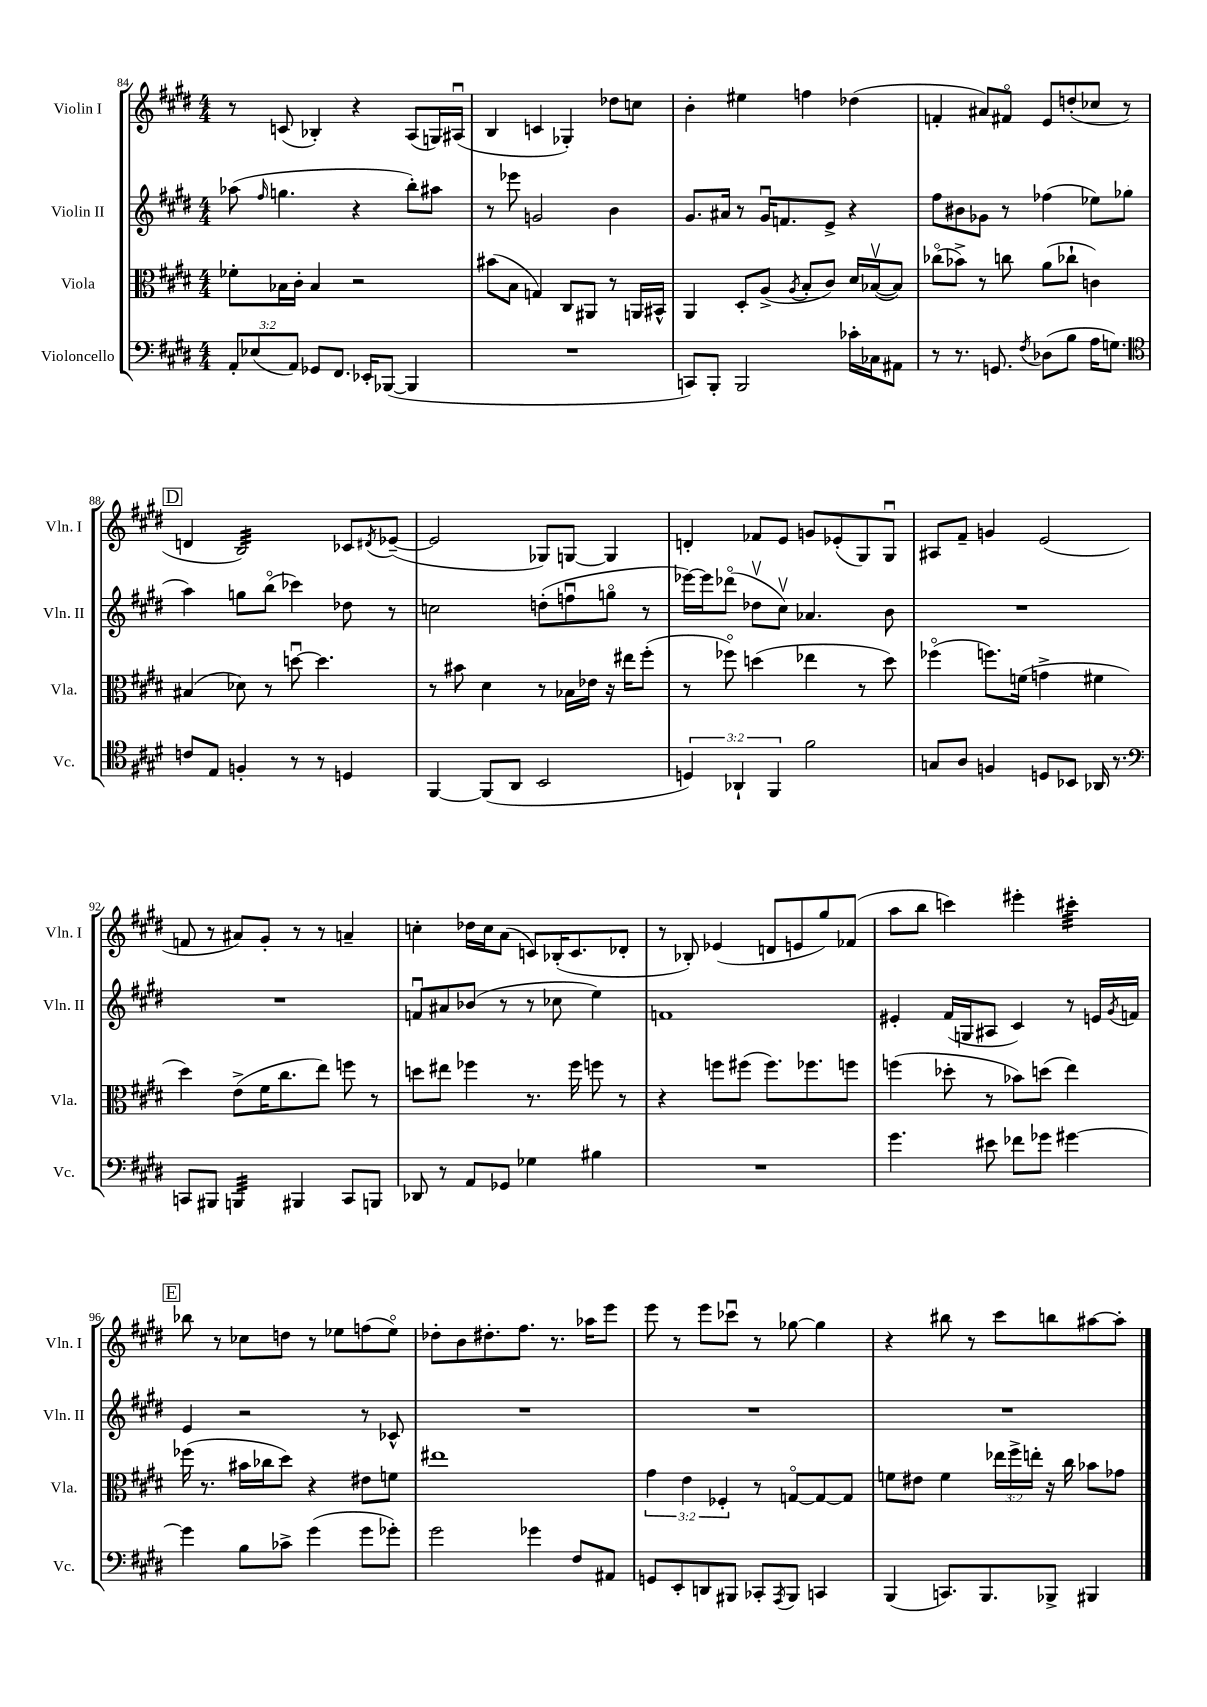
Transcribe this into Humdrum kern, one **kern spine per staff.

**kern	**kern	**kern	**kern
*staff4	*staff3	*staff2	*staff1
*clefF4	*clefC3	*clefG2	*clefG2
*k[f#c#g#d#]	*k[f#c#g#d#]	*k[f#c#g#d#]	*k[f#c#g#d#]
*M4/4	*M4/4	*M4/4	*M4/4
12AA'	8f-'	(8aa-	8r
(12E-	.	.	.
.	.	16qqff#	.
.	16B-	4.gg	(8c
12AA)	.	.	.
.	16c#'	.	.
8GG-	4B-	.	4B-')
8.FF#	.	.	.
.	2r	4r	4r
16EE-'	.	.	.
([8BBB-	.	.	.
4BBB-]	.	8bb')	(8A
.	.	8aa#	16G)
.	.	.	(16A#u
=	=	=	=
1r	(8b#	8r	4B
.	8B	8eee-	.
.	4G)	2g	4c
.	8C#	.	4G-')
.	8AA#	.	.
.	8r	4b	8dd-
.	16AA	.	8cc
.	16BB#^^	.	.
=	=	=	=
8CC)	4AA	8.g#	4b'
8BBB'	.	.	.
.	.	16a#	.
2BBB	8D#'	8r	4ee#
.	(8A^	16g#u	.
.	.	8.f	.
.	8qA	.	.
.	8B'	.	4ff
.	8c#)	8e^	.
16c-'	16d#	4r	(4dd-
16C-	([16B-v	.	.
8AA#	8B-])	.	.
=	=	=	=
8r	(8cc-o	8ff#	4f'
8.r	8b-^)	8b#	.
.	8r	8g-	8a#)
8.GG	.	.	.
.	8cc	8r	8f#o
8qF#	.	.	.
(8D-	(8a	(4ff-	8e
8B	8cc-`	.	(8dd'
16A	4c)	8ee-)	8cc-
8.G)	.	.	.
.	.	(8gg-	8r
=	=	=	=
*clefC4	*	*	*
8c	(4B#	4aa)	4d
8E	.	.	.
4F'	8d-)	8gg	2B)
.	8r	(8bbo	.
8r	[8ddu	4ccc-)	.
8r	4.dd]	.	.
4D	.	8dd-	8c-
.	.	.	8qd#
.	.	8r	([8e-~
=	=	=	=
[4FF#	8r	2cc	2e-]
.	8b#	.	.
(8FF#]	4d#	.	.
8AA	.	.	.
2BB	8r	(8dd'	8G-)
.	16B-	8ffu	[8G
.	16e-	.	.
.	16r	8ggo	4G]
.	16ee#	.	.
.	(8ff#'	8r	.
=	=	=	=
6D)	8r	[16eee-)	4d'
.	.	16eee-]	.
.	8ff-o)	(8ddd-o	.
6AA-`	.	.	.
.	(4dd	8dd-v	8f-
6FF#	.	.	.
.	.	8cc#v)	8e
2f#	4ee-	4.a-	8g
.	.	.	(8e-'
.	8r	.	8G#)
.	8dd)	8b	8G#u
=	=	=	=
8G	(4ff-o	1r	8A#
8A	.	.	8f#~
4F	8.ff)	.	4g
.	(16f	.	.
8D	4g^	.	(2e
8BB-	.	.	.
16AA-	4f#	.	.
8.r	.	.	.
=	=	=	=
*clefF4	*	*	*
8CC	4dd#)	1r	8f
8BBB#	.	.	8r
4BBB	(8e^	.	8a#)
.	16f#	.	8g#'
.	8.cc#	.	.
4BBB#	.	.	8r
.	8ee)	.	8r
8CC	8ff	.	4a~
8BBB	8r	.	.
=	=	=	=
8DD-	8dd	8fu	4cc'
8r	8ee#	8a#	.
8AA	4ff-	(8b-	16dd-
.	.	.	16cc
8GG-	.	8r	(8a
4G-	8.r	8r	8c)
.	.	8cc-	(16B-'
.	16ff-	.	8.c
4B#	8ff	4ee)	.
.	8r	.	8d-'
=	=	=	=
1r	4r	1f	8r
.	.	.	8B-')
.	8ff	.	(4e-
.	(8ff#	.	.
.	8.ff#)	.	8d
.	.	.	8e
.	8.ff-	.	.
.	.	.	8gg#)
.	8ff	.	(8f-
=	=	=	=
4.g#	(4ff	4e#'	8aa
.	.	.	8bb
.	8dd-'	(16f#	4ccc)
.	.	16G	.
8e#	8r	8A#	.
8f-	8b-)	4c#)	4eee#'
8g-	(8dd	.	.
[4g#	4ee)	8r	4ccc#'
.	.	16e	.
.	.	8qg#	.
.	.	16f	.
=	=	=	=
4g#]	(16ff-	4e	8bb-
.	8.r	.	.
.	.	.	8r
8B	16b#	2r	8cc-
.	16cc-	.	.
8c-^	8dd#)	.	8dd
(4g#	4r	.	8r
.	.	.	8ee-
8g#	8e#	8r	(8ff
8g-')	8f	8c-^^	8ee-o)
=	=	=	=
2g#	1ee#	1r	8dd-'
.	.	.	8b
.	.	.	8.dd#'
.	.	.	8.ff#
4g-	.	.	.
.	.	.	8.r
8F#	.	.	.
.	.	.	16aa-
8AA#	.	.	8eee
=	=	=	=
8GG	6g#	1r	8eee
8EE'	.	.	8r
.	6e	.	.
8DD	.	.	8eee
.	6F-'	.	.
8BBB#	.	.	8ccc-u
8CC-'	8r	.	8r
8qAAA	.	.	.
8BBB#	[8Go	.	[8gg-
4CC	8G_	.	4gg-]
.	8G]	.	.
=	=	=	=
(4BBB	8f	1r	4r
.	8e#	.	.
8.CC)	4f	.	8bb#
.	.	.	8r
8.BBB	.	.	.
.	24ee-	.	8ccc#
.	24ff#^	.	.
.	24ee'	.	.
8BBB-^	16r	.	8bb
.	16cc#	.	.
4BBB#	8b-	.	[8aa#
.	8g-	.	8aa#']
==	==	==	==
*-	*-	*-	*-
